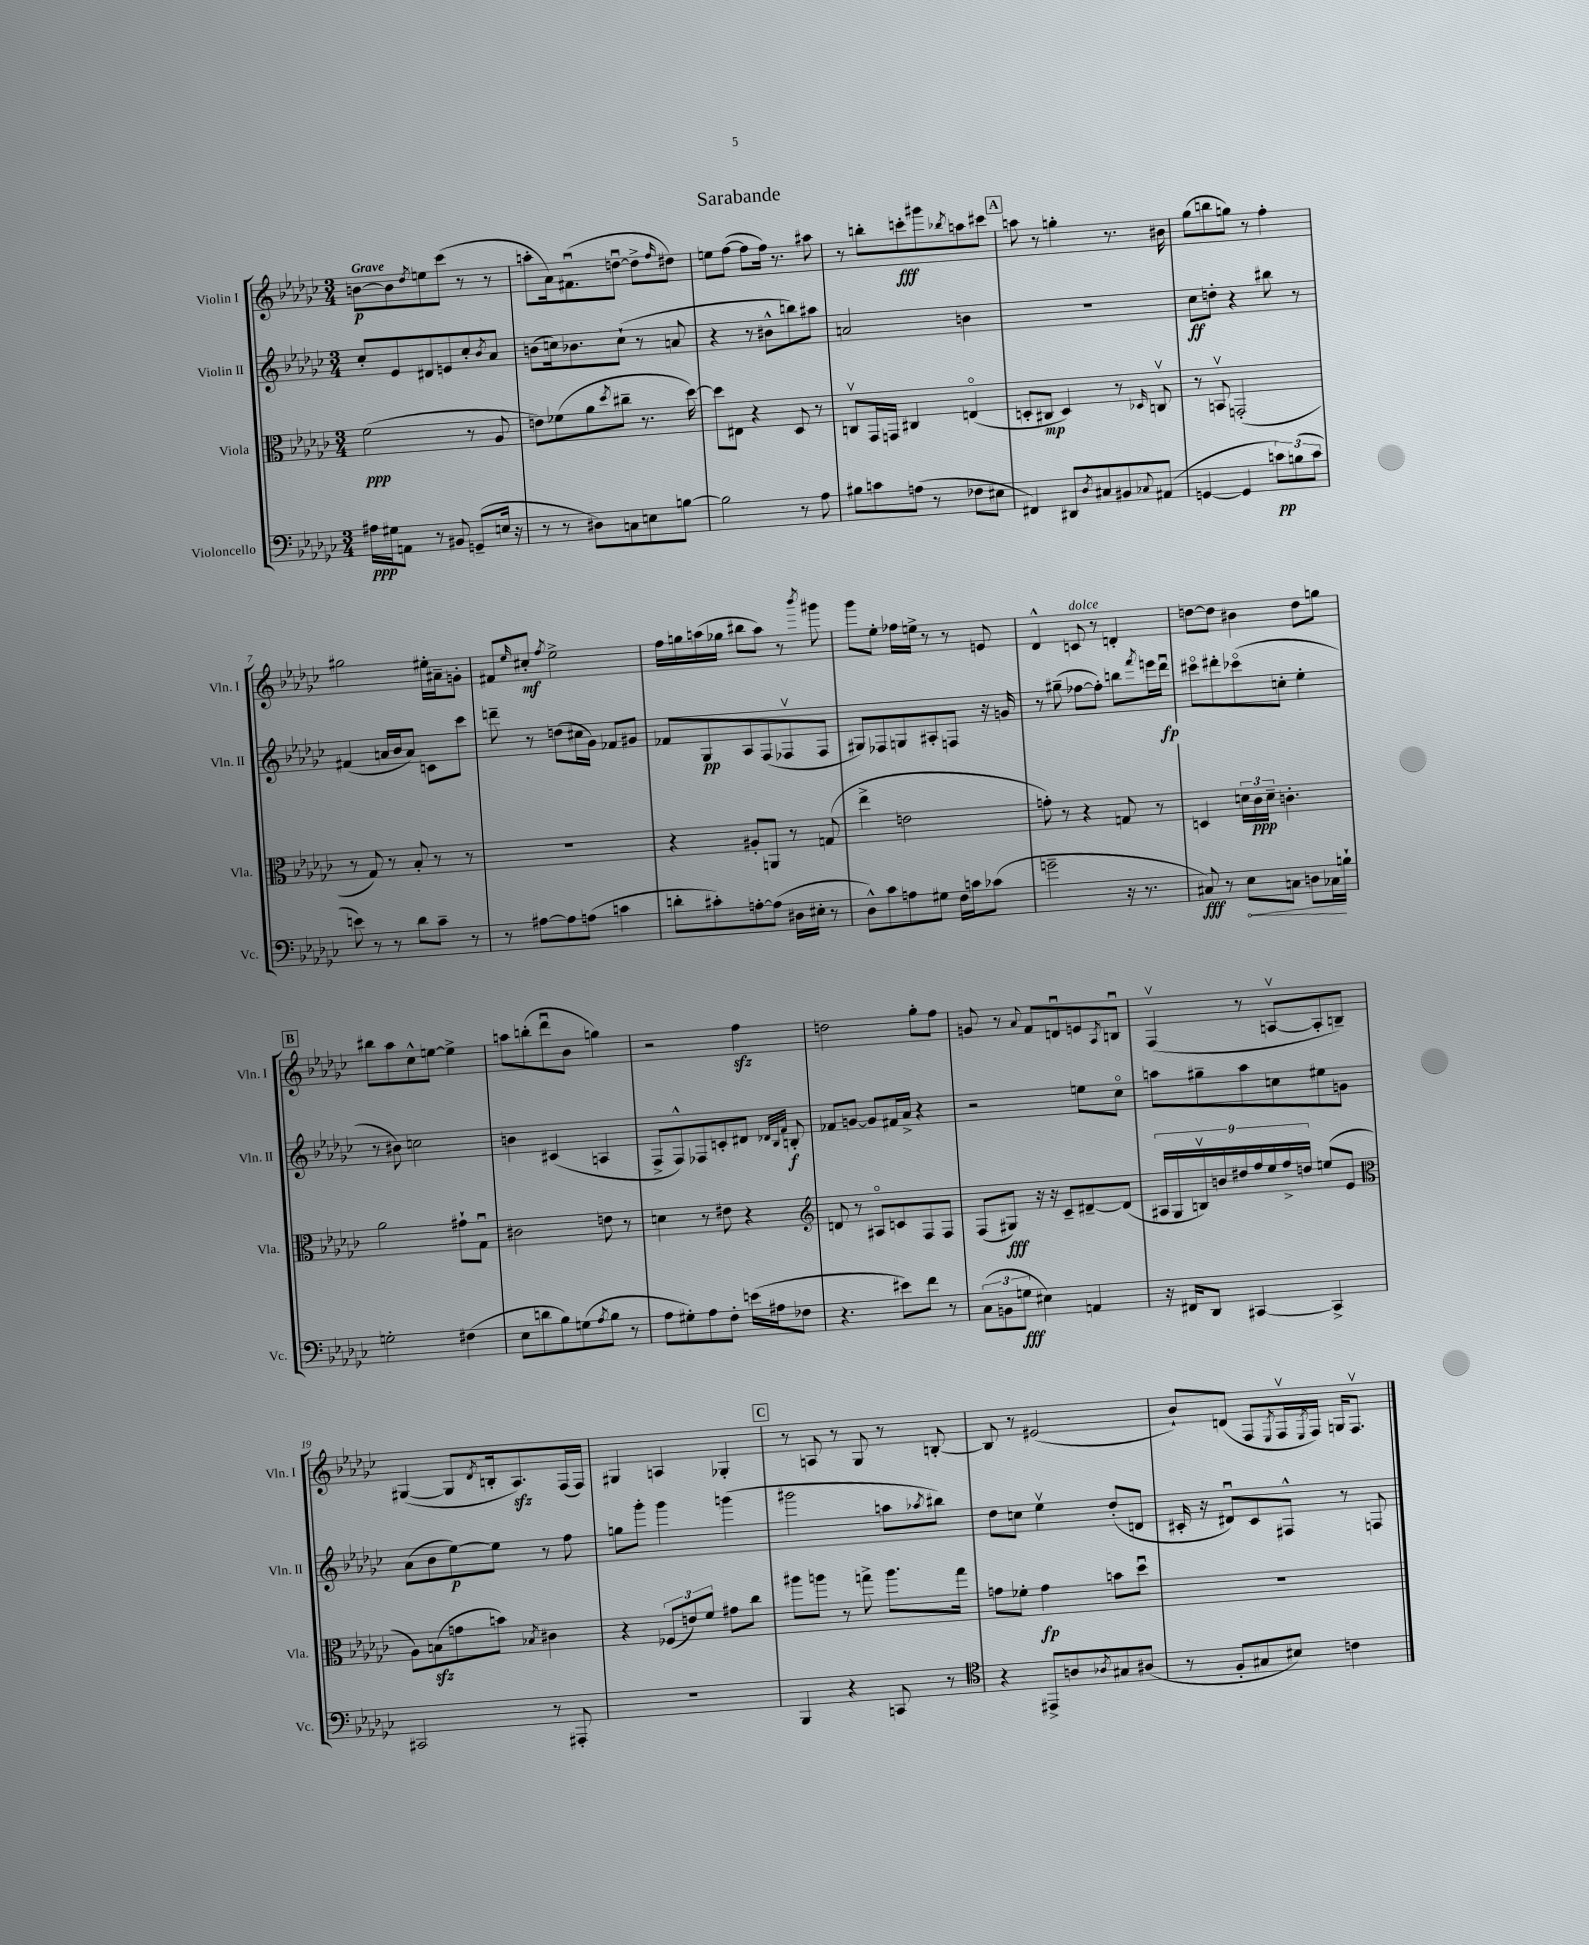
\header { title = "Sarabande" }
<<
\new StaffGroup <<
\new Staff = "s0" \with { instrumentName = "Violin I" shortInstrumentName = "Vln. I" } {
    \clef treble \key ges \major \numericTimeSignature \time 3/4 \tempo "Grave"
    b'8~\p b'8 \acciaccatura { des''8 } e''8 ces'''8( r8 r8 |
    a''8-. aes'16) fis'8.\downbow( d''8~\downbow d''8-> \grace { f''16 } dis''8) |
    e''8 f''8~( f''8 f''16) r8. ais''8 |
    r8 b''8-. c'''8-.\fff gis'''8 \acciaccatura { bes''8 } a''8 cis'''8 |
    \mark \markup { \box "A" } a''8 r8 g''4-. r8. bis'16 |
    ges''8( b''8 g''8) r8 f''4-. |
    gis''2 eis''16-. ais'16-- g'8-. |
    fis'8 \grace { ees''16 } cis''8-.\mf \acciaccatura { f''8 } ees''2-> |
    f''16 g''16 a''16( ges''16 bis''8 a''8) r8 \acciaccatura { bes'''8 } gis'''8 |
    ges'''8 ees''8-. fes''16 e''16-> r8 r8 e'8 |
    des'4-^ c'8^\markup { \italic "dolce" } r8 d'4-. |
    d''8~ d''8 bis'4 d''8 g''8 |
    \mark \markup { \box "B" } bis''8 aes''8 ces''8-^ e''8~ e''4-> |
    a''8 b''8-.( des'''8\downbow bes'8 g''4) |
    r2 f''4\sfz |
    d''2 ges''8-. f''8 |
    g'8 r8 \appoggiatura { aes'8 } f'8 d'8\downbow e'8 \acciaccatura { aes8 } b8\downbow |
    f4\upbow( r8 a8~\upbow a8-. b8--) |
    gis4~( gis8 \acciaccatura { des'8 } b16-. aes8.\sfz) f16( f16) |
    gis4 a4 ges4-. |
    \mark \markup { \box "C" } r8 a8 r8 ges8 r8 b8~-. |
    b8 r8 eis'2( |
    bes'8-!) d'8( f8 \acciaccatura { ees8 } f16\upbow \acciaccatura { ees8 } f16) g16 f8.\upbow \bar "|." |
}
\new Staff = "s1" \with { instrumentName = "Violin II" shortInstrumentName = "Vln. II" } {
    \clef treble \key ges \major \numericTimeSignature \time 3/4
    ces''8-. ees'8 dis'8 e'8 ces''8-. \acciaccatura { bes'8 } aes'8 |
    b'8( c''16) bes'8. c''8-!( r8 a'8 |
    r4 r8 bis'8-^ b''8) ais''8 |
    a'2 b'4 |
    \mark \markup { \box "A" } R2. |
    ces''8\ff d''8-. r4 bis''8 r8 |
    fis'4( a'16 bes'16 a'8) c'8 ces'''8 |
    d'''8-- r8 d''8( cis''16 ges'16) fes'8 gis'8 |
    fes'8 ges8\pp aes8 f8( fes8\upbow fes8 |
    gis8) fes8 g8 ais8-. f8 r16 g'16 |
    r8 gis''8--( fes''8~ fes''8-.) b''8 \acciaccatura { f'''8 } e'''16 des'''16\downbow\fp |
    cis'''8\flageolet dis'''8-. ces'''8\flageolet( c''8-. ees''4-. |
    \mark \markup { \box "B" } r8 bis'8) c''2 |
    b'4 cis'4( a4 |
    f8-> f8-^) fes8 c'8-. dis'8 \grace { des'32 bes32 f'32 } b8-.\f |
    fes'8 g'8~ g'8 fis'16 aes'16-> r4 |
    r2 e''8 ces''8\flageolet |
    a''8 gis''8-- a''8 c''8 eis''8 g'8 |
    aes'8( bes'8 ees''8~\p) ees''8 r8 f''8 |
    g''8 ges'''8-. ges'''4 g'''4( |
    \mark \markup { \box "C" } gis'''2 a''8 \acciaccatura { aes''8 } bis''8) |
    des''8 c''8 ees''4\upbow des''8-.( d'8 |
    cis'16-. r16 dis'8\downbow) cis'8 fis8-^ r8 f8 \bar "|." |
}
\new Staff = "s2" \with { instrumentName = "Viola" shortInstrumentName = "Vla." } {
    \clef alto \key ges \major \numericTimeSignature \time 3/4
    f'2\ppp( r8 aes8 |
    e'8) fes'8( aes'8 \acciaccatura { des''8 } cis''8-- r8. des''16~) |
    des''8 eis8 r4 des8 r8 |
    c8\upbow ges,16 g,16 cis4 e4\flageolet( |
    \mark \markup { \box "A" } d8-. cis8\mp d4) r8 \grace { des16 } c8\upbow |
    r8 b,8\upbow g,2-.( |
    r8 ges8) r8 bes8-. r8 r8 |
    R2. |
    r4 ais8-. a,8 r8 g8( |
    ees''4-> e'2 |
    g'8-.) r8 r4 g8 r8 |
    d4 \tuplet 3/2 { d'16 ces'16\ppp d'16-- } c'4.-. |
    \mark \markup { \box "B" } aes'2 gis'8-! ges8\downbow |
    cis'2 e'8 r8 |
    d'4 r8 eis'8 r4 |
    \clef treble d'8 r8 ais8\flageolet c'8 f8 f8 |
    f8( gis8\fff) r16 r16 ces'8-- dis'8~-- dis'8( |
    \tuplet 9/8 { ais16 ges16 b16\upbow) b'16 dis''16 f''16 ees''16 f''16-> d''16 } e''8( ees'8 |
    \clef alto aes8) b8\sfz( g'8 b'8) \acciaccatura { bes8 } cis'4 |
    r4 \tuplet 3/2 { fes8( e'8) f'8 } gis'8 ces''8 |
    \mark \markup { \box "C" } ais''8 a''8 r8 g''8-> a''8. g''16 |
    g'8 fes'8-. g'4\fp b'8 des''8\downbow |
    R2. \bar "|." |
}
\new Staff = "s3" \with { instrumentName = "Violoncello" shortInstrumentName = "Vc." } {
    \clef bass \key ges \major \numericTimeSignature \time 3/4
    ais16\ppp gis16 a,8 r8 bis,8 g,8--( e16 r16 |
    r8 r8 dis8) c8 e8 b8~ |
    b2 r8 aes8 |
    bis8 c'8 a8( r8 fes8 eis8 |
    \mark \markup { \box "A" } fis,4) dis,8 \acciaccatura { des8 } cis8 bis,8 \appoggiatura { ces8 } ais,8( |
    g,4~ g,4 \tuplet 3/2 { c'8\pp) b8( c'8 } |
    e'8) r8 r8 des'8 ces'8-- r8 |
    r8 ais8~ ais8 a8( c'4 |
    d'8-. cis'8-.) a8~-. a8( dis16 eis16-. r8 |
    des8-^) ces'8 a8 gis8 f16 c'16 ces'8( |
    g'2-- r16 r8. |
    cis8\fff) r8 \once \override Hairpin.circled-tip = ##t ees8\< c8 d8 ces16\! b16-! |
    \mark \markup { \box "B" } g2-. fis4( |
    ees8 d'8 bes8) g8( \acciaccatura { aes8 } bes8 r8 |
    aes8 gis8-.) aes8 f8-. e'16( ais16 fes8 |
    r4. eis'8) f'8 r8 |
    \tuplet 3/2 { ces8( b,8 g8\fff } eis4) a,4 |
    r16 fis,16 des,8 cis,4~ cis,4-> |
    cis,2 r8 ais,,8-. |
    R2. |
    \mark \markup { \box "C" } bes,,4 r4 c,8 r8 |
    \clef tenor r4 eis,8-> a8 \acciaccatura { aes8 } gis8 ais8( |
    r8 f8-. gis8 bis8) c'4 \bar "|." |
}
>>
>>
